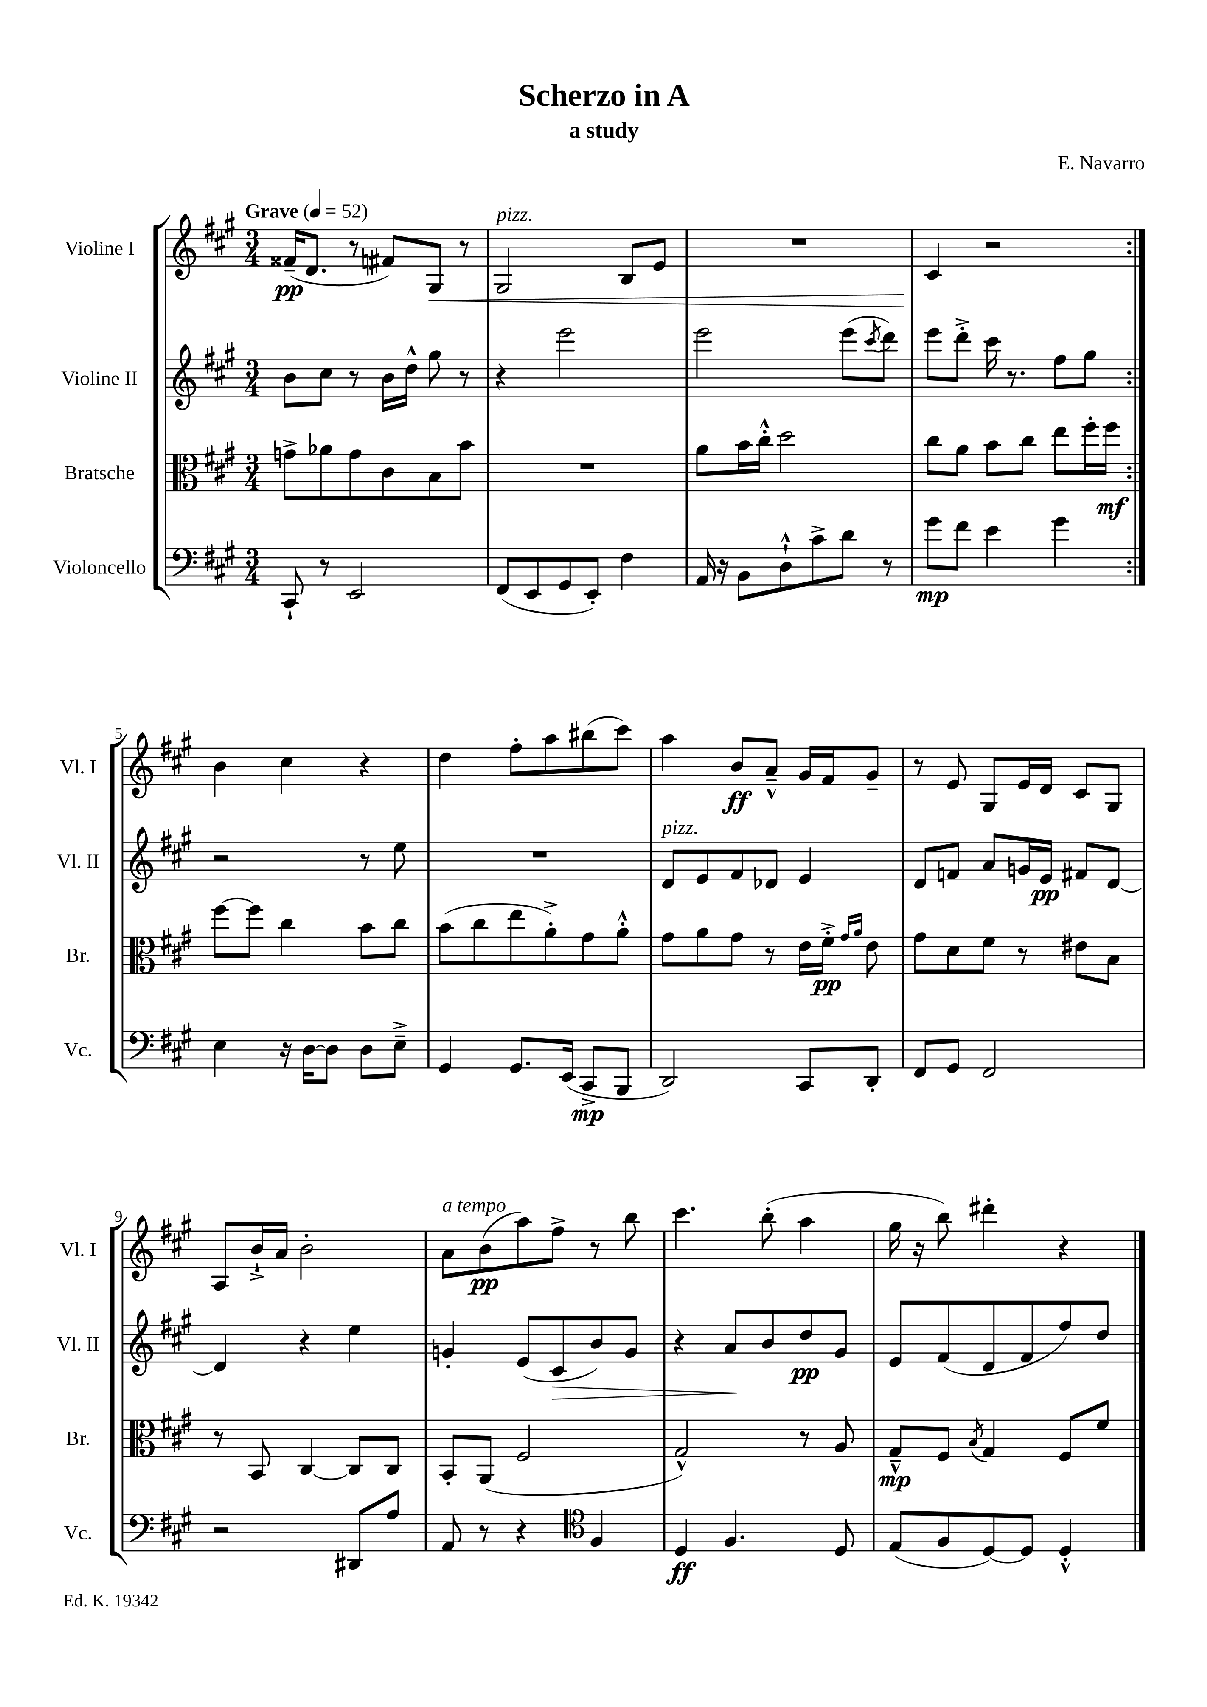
\header { title = "Scherzo in A" composer = "E. Navarro" subtitle = "a study" }
<<
\new StaffGroup <<
\new Staff = "s0" \with { instrumentName = "Violine I" shortInstrumentName = "Vl. I" } {
    \clef treble \key a \major \numericTimeSignature \time 3/4 \tempo "Grave" 4 = 52
    \repeat volta 2 { fisis'16--\pp( d'8. r8 fis'8) gis8\< r8 |
    gis2^\markup { \italic "pizz." } b8 e'8 |
    R2. |
    cis'4\! r2 | }
    b'4 cis''4 r4 |
    d''4 fis''8-. a''8 bis''8( cis'''8) |
    a''4 b'8\ff a'8---^ gis'16 fis'16 gis'8-- |
    r8 e'8 gis8 e'16 d'16 cis'8 gis8 |
    a8 b'16-!-> a'16 b'2-. |
    a'8^\markup { \italic "a tempo" } b'8\pp( a''8) fis''8-> r8 b''8 |
    cis'''4. b''8-.( a''4 |
    gis''16 r16 b''8) dis'''4-. r4 \bar "|." |
}
\new Staff = "s1" \with { instrumentName = "Violine II" shortInstrumentName = "Vl. II" } {
    \clef treble \key a \major \numericTimeSignature \time 3/4
    \repeat volta 2 { b'8 cis''8 r8 b'16 d''16-^ gis''8 r8 |
    r4 e'''2 |
    e'''2 e'''8( \acciaccatura { cis'''8 } d'''8) |
    e'''8 d'''8-.-> cis'''16 r8. fis''8 gis''8 | }
    r2 r8 e''8 |
    R2. |
    d'8^\markup { \italic "pizz." } e'8 fis'8 des'8 e'4 |
    d'8 f'8 a'8 g'16 e'16\pp fis'8 d'8~ |
    d'4 r4 e''4 |
    g'4-. e'8( cis'8\> b'8) g'8 |
    r4 a'8\! b'8 d''8\pp gis'8 |
    e'8 fis'8( d'8 fis'8 fis''8) d''8 \bar "|." |
}
\new Staff = "s2" \with { instrumentName = "Bratsche" shortInstrumentName = "Br." } {
    \clef alto \key a \major \numericTimeSignature \time 3/4
    \repeat volta 2 { g'8-> aes'8 g'8 cis'8 b8 b'8 |
    R2. |
    a'8 b'16 cis''16-.-^ d''2 |
    cis''8 a'8 b'8 cis''8 e''8 fis''16-. fis''16\mf | }
    fis''8~ fis''8 cis''4 b'8 cis''8 |
    b'8( cis''8 e''8 a'8-.->) gis'8 a'8-.-^ |
    gis'8 a'8 gis'8 r8 e'16 fis'16-.->\pp \grace { gis'16 a'16 } e'8 |
    gis'8 d'8 fis'8 r8 eis'8 b8 |
    r8 b,8 cis4~ cis8 cis8 |
    b,8-. a,8( fis2 |
    gis2-^) r8 a8 |
    gis8---^\mp fis8 \acciaccatura { b8 } gis4 fis8 fis'8 \bar "|." |
}
\new Staff = "s3" \with { instrumentName = "Violoncello" shortInstrumentName = "Vc." } {
    \clef bass \key a \major \numericTimeSignature \time 3/4
    \repeat volta 2 { cis,8-! r8 e,2 |
    fis,8( e,8 gis,8 e,8-.) fis4 |
    a,16 r16 b,8 d8-!-^ cis'8-> d'8 r8 |
    gis'8\mp fis'8 e'4 gis'4 | }
    e4 r16 d16~ d8 d8 e8---> |
    gis,4 gis,8. e,16( cis,8->\mp b,,8 |
    d,2) cis,8 d,8-. |
    fis,8 gis,8 fis,2 |
    r2 dis,8 a8 |
    a,8 r8 r4 \clef tenor fis4 |
    d4\ff fis4. d8 |
    e8( fis8 d8~) d8 d4-.-^ \bar "|." |
}
>>
>>
